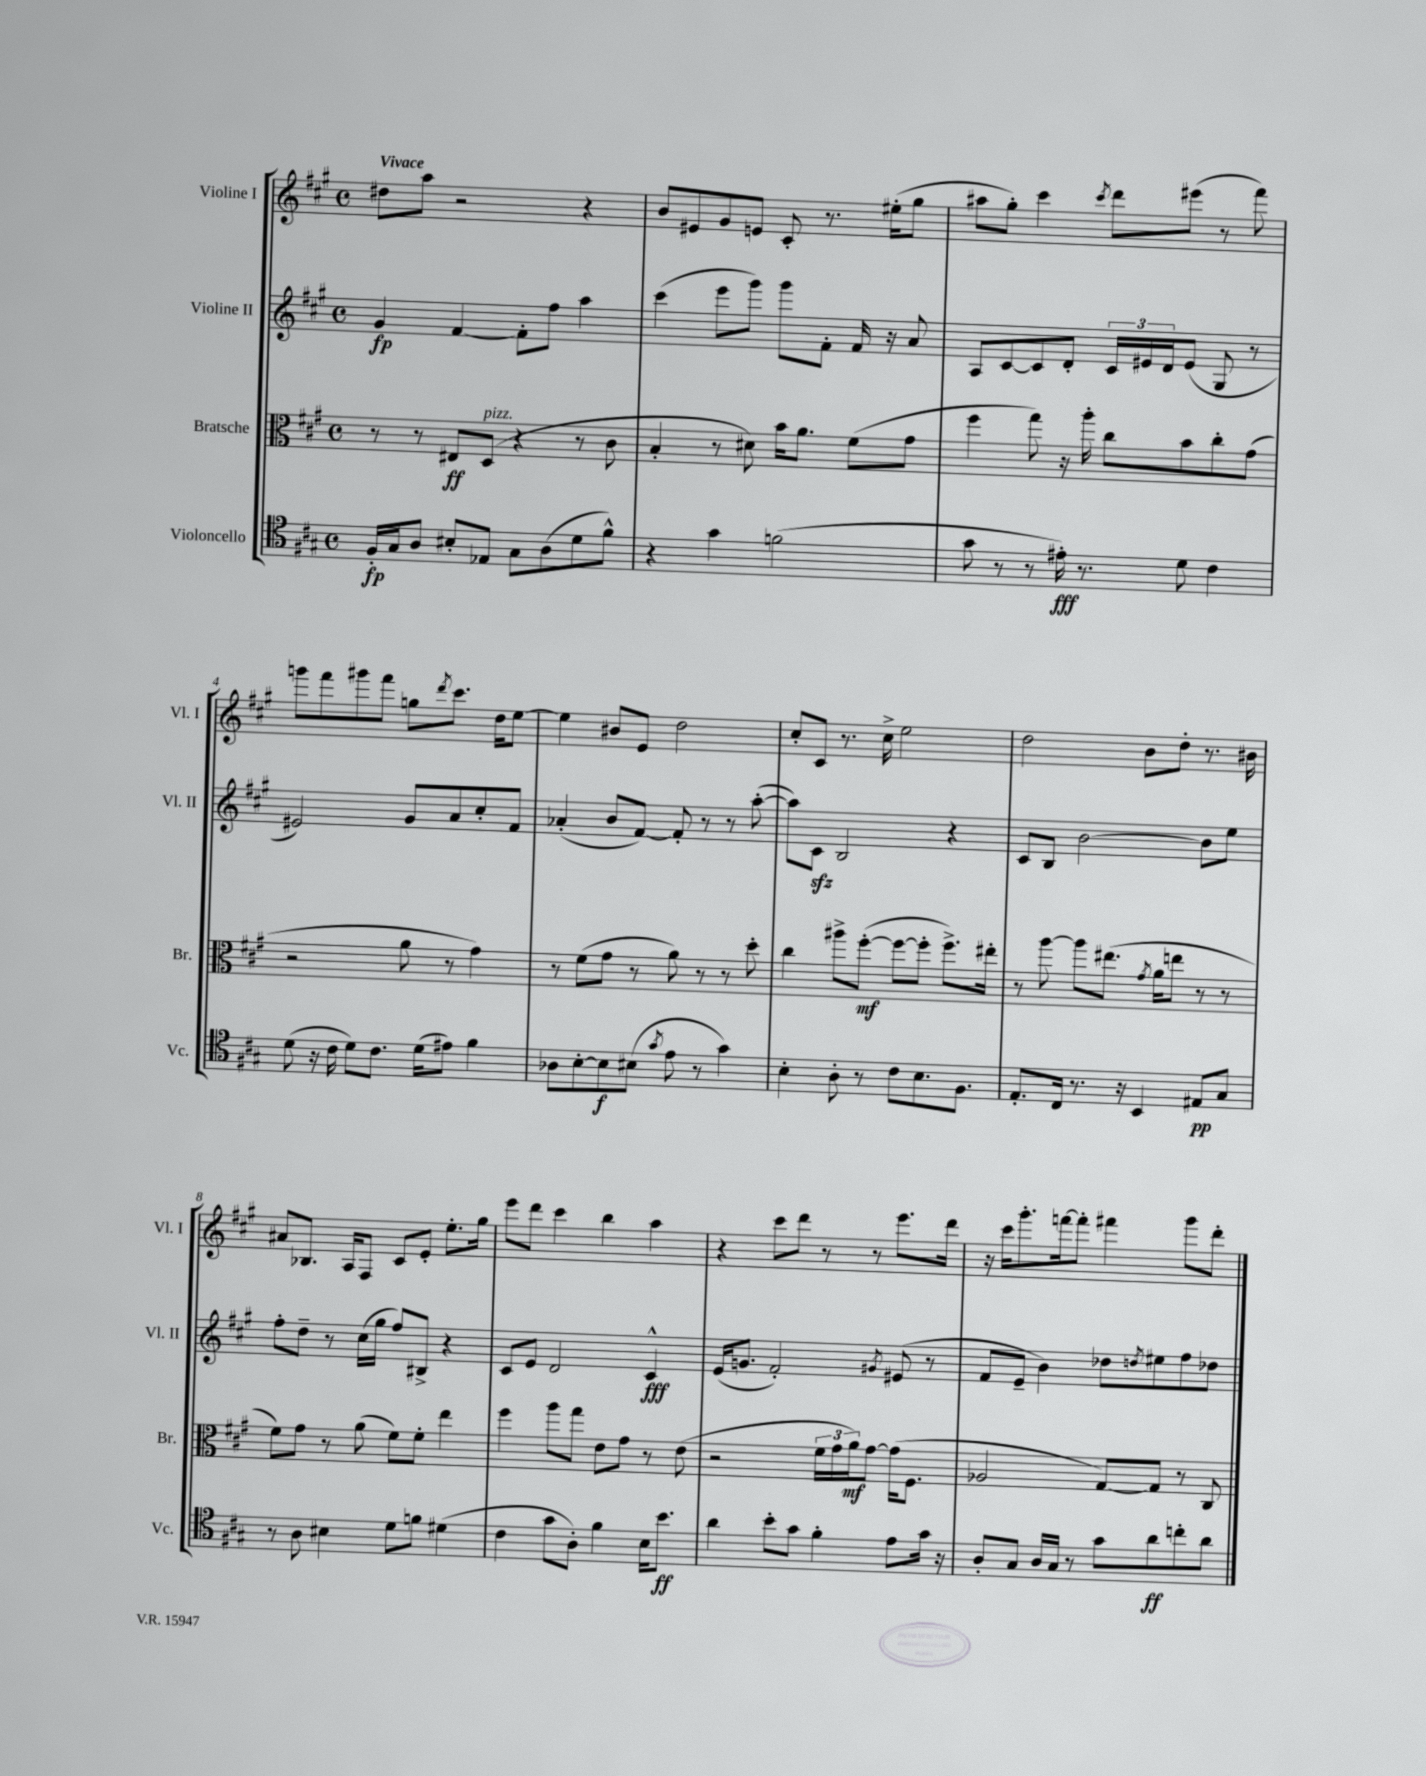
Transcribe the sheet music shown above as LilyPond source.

<<
\new StaffGroup <<
\new Staff = "s0" \with { instrumentName = "Violine I" shortInstrumentName = "Vl. I" } {
    \clef treble \key a \major \defaultTimeSignature \time 4/4 \tempo "Vivace"
    dis''8 a''8 r2 r4 |
    b'8 eis'8 gis'8 e'8 cis'8-. r8. eis''16-.( gis''8 |
    ais''8 gis''8-.) cis'''4 \acciaccatura { cis'''8 } d'''8 eis'''8( r8 fis'''8) |
    g'''8 fis'''8 gis'''8 fis'''8 g''8 \acciaccatura { d'''8 } cis'''8. d''16 e''8~ |
    e''4 bis'8 e'8 d''2 |
    cis''8-. cis'8 r8. cis''16-> e''2 |
    d''2 b'8 d''8-. r8. bis'16 |
    ais'8 bes8. a16 fis8 cis'8 e'8-. e''8.-. gis''16 |
    e'''8 d'''8 cis'''4 b''4 a''4 |
    r4 cis'''8 d'''8 r8 r8 e'''8. d'''16 |
    r16 cis'''16 gis'''8.-. f'''16~ f'''8-. fis'''4 gis'''8 d'''8-. \bar "|." |
}
\new Staff = "s1" \with { instrumentName = "Violine II" shortInstrumentName = "Vl. II" } {
    \clef treble \key a \major \defaultTimeSignature \time 4/4
    gis'4\fp fis'4~ fis'8-. fis''8 a''4 |
    cis'''4( e'''8 gis'''8) gis'''8 fis'8-. fis'16 r16 a'8 |
    a8 cis'8~ cis'8 d'8-. \tuplet 3/2 { cis'16 eis'16 d'16 } eis'8( gis8 r8 |
    eis'2) gis'8 a'8 cis''8-. fis'8 |
    aes'4-.( b'8 fis'8~) fis'8-. r8 r8 a''8~-.( |
    a''8) cis'8\sfz b2 r4 |
    cis'8 b8 b'2~ b'8 e''8 |
    fis''8-. d''8-- r8 cis''16( gis''16 fis''8) bis8-> r4 |
    cis'8 e'8 d'2 cis'4-^\fff |
    e'16( g'8. fis'2-.) \acciaccatura { gis'8 } eis'8( r8 |
    fis'8 e'8-- b'4) des''8 \acciaccatura { d''8 } eis''8 fis''8 des''8 \bar "|." |
}
\new Staff = "s2" \with { instrumentName = "Bratsche" shortInstrumentName = "Br." } {
    \clef alto \key a \major \defaultTimeSignature \time 4/4
    r8 r8 eis8\ff d8^\markup { \italic "pizz." }( r4 r8 cis'8 |
    b4-. r8 dis'8) b'16 a'8. fis'8( gis'8 |
    fis''4 gis''8) r16 a''16-. cis''8 b'8 cis''8-. gis'8( |
    r2 a'8 r8 gis'4) |
    r8 fis'8( gis'8 r8 a'8) r8 r8 d''8-. |
    cis''4 ais''8-> fis''8~-.\mf( fis''8~ fis''8-. fis''8.->) eis''16-. |
    r8 a''8~ a''8 eis''8.( \acciaccatura { gis'8 } a'16 e''8 r8 r8 |
    fis'8) gis'8 r8 a'8( fis'8) fis'8-. e''4 |
    fis''4 a''8 gis''8 e'8 gis'8 r8 e'8( |
    r2 \tuplet 3/2 { fis'16 gis'16 a'16\mf) } gis'8~ gis'16( fis8. |
    aes2 gis8~) gis8 r8 cis8 \bar "|." |
}
\new Staff = "s3" \with { instrumentName = "Violoncello" shortInstrumentName = "Vc." } {
    \clef tenor \key a \major \defaultTimeSignature \time 4/4
    fis16-.\fp gis16 a8 bis8-. ees8 gis8 a8( d'8 fis'8-^) |
    r4 gis'4 f'2( |
    gis'8 r8 r8 eis'16-.\fff) r8. d'8 cis'4 |
    d'8( r16 cis'16 d'8) cis'8. d'16( eis'8) fis'4 |
    aes8 b8~-. b8\f bis8( \acciaccatura { gis'8 } e'8 r8 gis'4) |
    b4-. a8-. r8 cis'8 b8. fis8. |
    e8.-. cis16 r8. r16 b,4 eis8\pp gis8 |
    r8 a8 bis4 d'8 f'8 dis'4( |
    cis'4 gis'8 a8-.) fis'4 b16 b'8.\ff |
    a'4 b'8-. gis'8 fis'4-. e'8 gis'16 r16 |
    a8-. gis8 a16 gis16 r8 gis'8 a'8\ff c''8-. a'8 \bar "|." |
}
>>
>>
